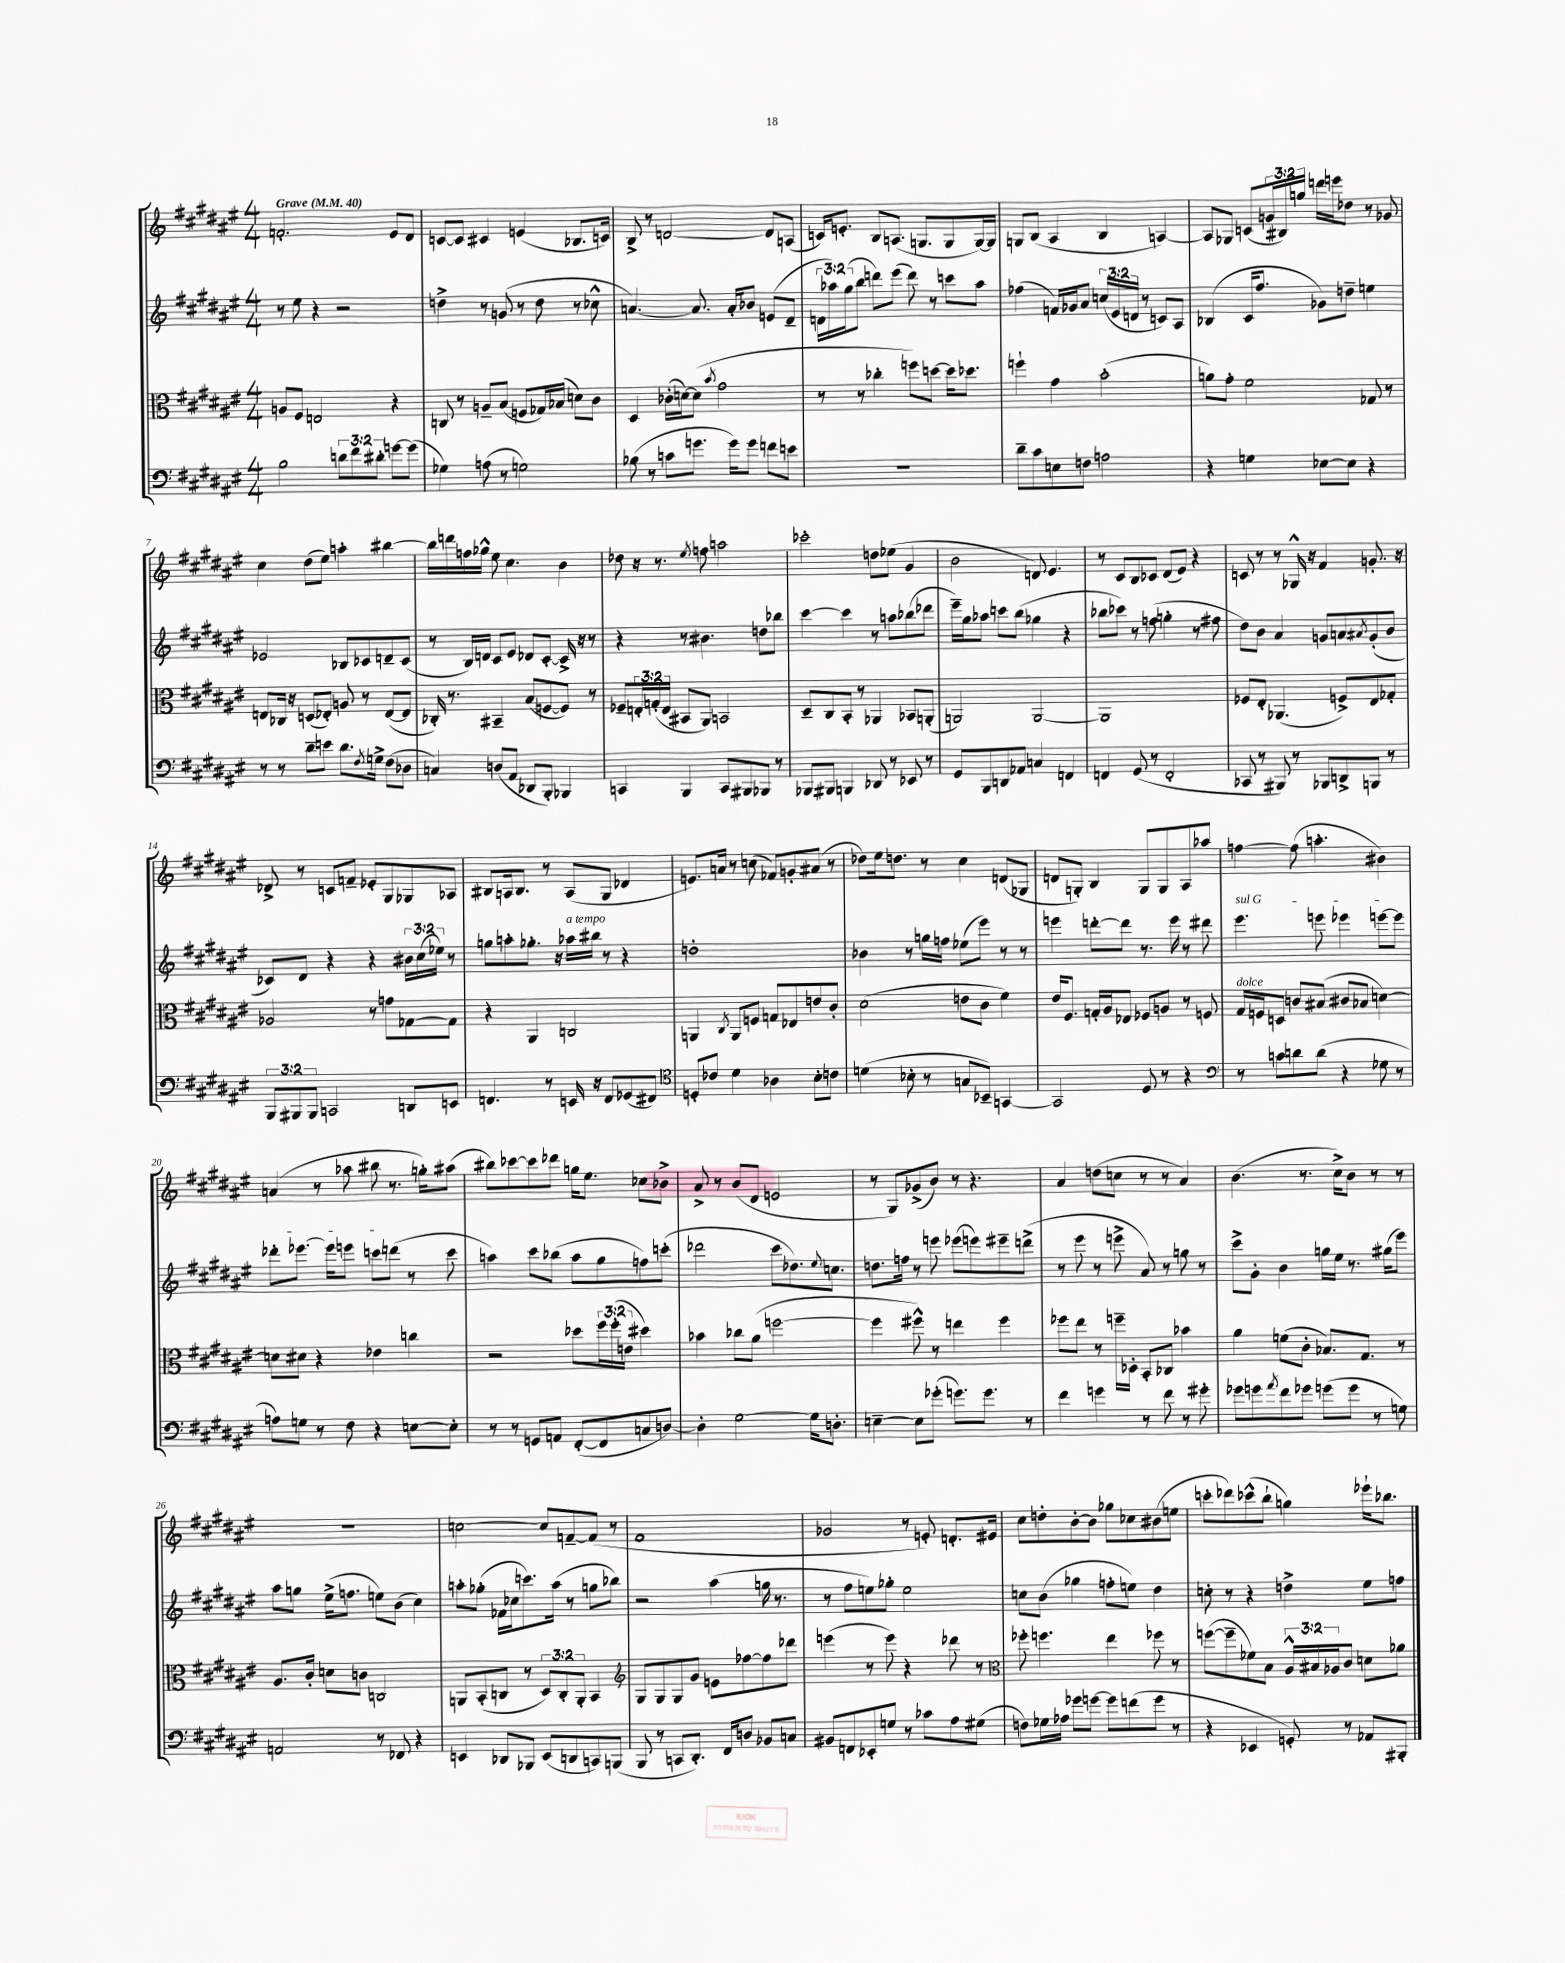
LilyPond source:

<<
\new StaffGroup <<
\new Staff = "s0" {
    \clef treble \key fis \major \numericTimeSignature \time 4/4 \override Staff.TupletNumber.text = #tuplet-number::calc-fraction-text \tempo "Grave" 4 = 40
    f'2.-. eis'8 dis'8 |
    c'8~ c'8 cis'4 e'4( bes8. c'16) |
    b8-> r8 d'2~ d'8 a8( |
    c'16) e'8.-. b8 a8.( g8. g8 g16~) g16 |
    g8 b8( ais4 b4 a4~) |
    a8 ges8 c'8( \tuplet 3/2 { g'16 bis16) g''16 } d'''16 e'''16 des''8 r8 ges'8 |
    cis''4 dis''8( eis''8) a''4-. bis''4~ |
    bis''16 d'''16 f''16 ges''16-^ eis''8 cis''4. b'4 |
    des''8 r16 r8. \acciaccatura { eis''8 } f''8 a''2 |
    ces'''2-. d''8 ees''8( gis'4 |
    b'2 d'8) eis'4. |
    r8 cis'8 b8 ces'8 dis'8( eis'8) r4 |
    c'8 r8 r8 ges16-^ r16 fis'4 g'8.-. r16 |
    des'8-> r8 c'8 f'8-- ees'8-. gis8 ges8 aes8 |
    bis8 a16 bis8. r8 a8( gis8 des'4 |
    e'8.) a'16 r8 c''8( fes'8) g'8-. ais'8( r8 |
    des''8) eis''16 d''8. r8 cis''4 d'8( ges8 |
    d'8 g8-.) b4 g8 g8 ais8 aes''8 |
    f''4~ f''8( a''4.-. bis'4) |
    a'4( r8 aes''8 bis''8 r8. g''16-.) ais''8( |
    bis''8) ces'''8~ ces'''8 des'''8 g''16 eis''8. ces''8 bes'8-> |
    ais'8-> r8 b'8( dis'8 e'2 |
    r8 gis8) ges'8->( b'8) r8 r4. |
    ais'4 d''8( c''8 r8 r8 ais'4) |
    b'4.( r8. cis''16->) b'8 r8 r8 |
    R1 |
    c''2~ c''8 f'8~-- f'8( r8 |
    fis'1 |
    ges'2 r8 e'8-.) d'8.-. eis'16 |
    cis''8 d''8-. b'8~-. b'8 ges''8 ces''8 bis'8( e''8 |
    c'''8-. des'''8) ces'''8-^( b''8-! g''4) ees'''16-! bes''8. \bar "|." |
}
\new Staff = "s1" {
    \clef treble \key fis \major \numericTimeSignature \time 4/4 \override Staff.TupletNumber.text = #tuplet-number::calc-fraction-text
    r8 eis''8 r4 r2 |
    d''4-> r8 g'8( r8 d''8 r8 ces''8-^ |
    a'4.~) a'8. a'16-. bes'8 e'8( dis'8-- |
    \tuplet 3/2 { d'16 aes''16) gis''16( } b''8 d'''8) eis'''8( d'''8) r8 c'''8 aes''8 |
    fes''4( f'16) ges'16 ais'8 \tuplet 3/2 { c''16( eis'16 d'16 } r8 c'8) ais8 |
    bes4( cis'16 fis''8. ges'8) d''8-- e''4 |
    ees'2 bes8 ces'8 d'8-- ces'8( |
    r8 b16) d'16 cis'8 eis'8 des'8 cis'8~-. cis'16-> r16 r8 |
    r4 r8 bis'4. d''8 bes''8 |
    cis'''4~ cis'''4 r8 a''8 bes''8( des'''8 |
    eis'''16--) gis''16 aes''8 c'''8 b''8( ges''4 r4 |
    bes''8 ces'''8) r8 f''8( g''4-. r8 fis''8 |
    dis''8) b'8 ais'4 g'8 a'8 \acciaccatura { ais'8 } g'8-.( b'8 |
    ces'8) dis'8 r4 r4 \tuplet 3/2 { bis'16 cis''16( ees''16) } r8 |
    g''8 a''8-. ges''8.-. r16 aes''16^\markup { \italic "a tempo" } bis''16 r8 r4 |
    d''1-. |
    bes'4 r8 g''16 f''16 ees''8( eis'''8) r8 r8 |
    e'''4 d'''8~-. d'''8 r8. e'''16 r8 dis'''8 |
    \once \override TextSpanner.bound-details.left.text = \markup { \italic "sul G" } eis'''4.\startTextSpan e'''8 ees'''4 e'''8~ e'''8 |
    des'''8-. ees'''8.~ ees'''16 e'''8 c'''8 d'''8\stopTextSpan( r8 c'''8 |
    a''4) cis'''8 bes''8( a''8 gis''8 f''8) c'''8-.( |
    des'''2 cis'''8 des''8.) \appoggiatura { eis''8 } c''8. |
    d''8. f''16 r8 e'''8 ees'''8( e'''8) eis'''8-- d'''8->( |
    r8 eis'''8 r8 e'''8-> ais'8) r8 g''8 r8 |
    cis'''8-> gis'8-. b'4 g''16 eis''16 r8. gis''16( eis'''8) |
    ais''8 g''8 eis''16->( f''8. e''8) b'8( cis''4) |
    a''8-. ges''8-.( fes'16 ces''16 c'''8.) a''16( r8 g''8 bes''8) |
    r2 ais''4( g''16 r8. |
    r8 fis''8 e''8) ges''8-. e''2 |
    c''8 b'8( ges''4 f''8-. e''8) dis''4 |
    c''8-. r8 r4 d''4-> eis''8 f''8 \bar "|." |
}
\new Staff = "s2" {
    \clef alto \key fis \major \numericTimeSignature \time 4/4 \override Staff.TupletNumber.text = #tuplet-number::calc-fraction-text
    a8 fis8 e2 r4 |
    c8 r8 a8-- b8( f8 ges16) bes16( d'8) cis'8 |
    dis4 ces'16-.( d'16~) d'8( \acciaccatura { b'8 } gis'2 |
    r8 r8 ces''4-. f''8) d''8~ d''16 des''8. |
    f''4-! gis'4 b'2-.( |
    a'8) gis'8-. fis'2 ges8 r8 |
    e8 ces16 r16 d8( ees8-.) a8 r8 ees8~( ees8 |
    ces16-.) r8. bis,4-- b8( f8~ f8) r8 |
    fes8-- \tuplet 3/2 { e16-. g16-.( e16 } bis,8 ais,8) b,2 |
    dis8-- cis8 b,8-. r8 aes,4 bes,8 a,8-.( |
    a,2) a,2~ |
    a,1 |
    fes8 eis8-. aes,4.( f8->) eis8 ges8-. |
    aes2 r8 g'8 ges8~ ges8 |
    r4 ais,4 c2 |
    a,4 \acciaccatura { cis8 } a,8 f8 g8 ees8 e'8 cis'8-. |
    dis'2( e'8 cis'8 fis'4) |
    eis'16 fis8. g16-. ais16 ees8 fes8 a8 r8 f8 |
    gis16^\markup { \italic "dolce" } f16 d8 c'8 bis8( cis'8 bes8 d'4~) |
    d'8 dis'8 r4 ees'4 c''4 |
    r2 des''8 \tuplet 3/2 { fis''16 fis''16-.( e'16 } dis''4) |
    bes'4 ces''8 ais'8( f''2~ |
    f''4 fis''8-^) r8 e''4 fis''4 |
    fes''8 eis''8 r8 f''16-- des16-. b,8-. ces8 bes'4 |
    ais'4 f'8( cis'8-. bes8.) gis8. r8 |
    ais8. cis'16-. d'8 c'8 c2 |
    a,8 b,8-.( c8 r8 \tuplet 3/2 { dis8) c8-. a,8-. } b,4 |
    \clef treble gis8 gis8 gis8 gis'8 e'8 fes''8~ fes''8 des'''8 |
    e'''4( r8 e'''8) r4 des'''8 r8 |
    \clef alto fes''8-. f''4. eis''4 fes''8 r8 |
    f''8~( f''8-- fes'8) b8 \tuplet 3/2 { ais16-^ bis16 aes16 } cis'8 d'8 aes'8 \bar "|." |
}
\new Staff = "s3" {
    \clef bass \key fis \major \numericTimeSignature \time 4/4 \override Staff.TupletNumber.text = #tuplet-number::calc-fraction-text
    b2 \tuplet 3/2 { d'8 fis'8 dis'8-. } g'8~ g'8( |
    ges4) a8( r8 g2) |
    bes8( r8 c'8 g'8. g'16) g'8 f'8 e'8 |
    R1 |
    dis'8-- cis'8 e8 f8 a2 |
    r4 g4 ees8~ ees8 r4 |
    r8 r8 dis'8-- e'8 dis'8. \acciaccatura { fis8 } g16-> fis8( des8 |
    c4) d8( ais,8 des,8 b,,8-.) bes,,4 |
    c,4 b,,4 c,8 bis,,8 bes,,8 r8 |
    bes,,8 bis,,8 b,,4 des,8 r8 ees,8 r8 |
    gis,8 b,,8 d,8 aes,8 c4 f,4 |
    f,4 gis,8( r8 f,2-. |
    ces,8 r8 bis,,8) r8 bes,,8 d,8-> b,,8 r8 |
    \tuplet 3/2 { b,,8 bis,,8 bis,,8 } c,2 d,8 e,8 |
    f,4. r8 e,16 r16 f,8 ges,8( fis,8) |
    \clef tenor d8-. ces'8 dis'4 aes4 b8-. c'8 |
    d'4( bes8-. r8 g8 bes,8--) g,4~ |
    g,2 dis8 r8 r4 |
    \clef bass r8 c'8 d'8 d'8( r4 ges8 r8 |
    a8) g8 r8 fis8 r4 e8~ e8-. |
    r8 r8 g,8 a,8 fis,8~-.( fis,8 c8 d8~) |
    d4-. gis2~ gis16 d8.-. |
    e4~-- e8 ges'8-.( g'8.) g'8. r8 |
    fis'4 g'4 r8 fis'8 r8 gis'8-. |
    ges'8 g'8 \acciaccatura { ais'8 } fis'8 ges'8 g'8( g'8 r8 g8) |
    a,2 r8 fes,8 r4 |
    e,4 des,8 bes,,8 e,8( d,8 c,8) b,,8( |
    b,,8 r8 c,8 dis,8.-.) fis,16 d8 bes,8 c8 |
    bis,8 f,8 ees,8-. g8 r8 ces'8 ais8 gis8( |
    f8) ges16 aes16 ges'8 g'8~ g'8 f'8( g'8 r8 |
    r4 ees,4 g,8-.) r8 aes,8 bis,,8-. \bar "|." |
}
>>
>>
